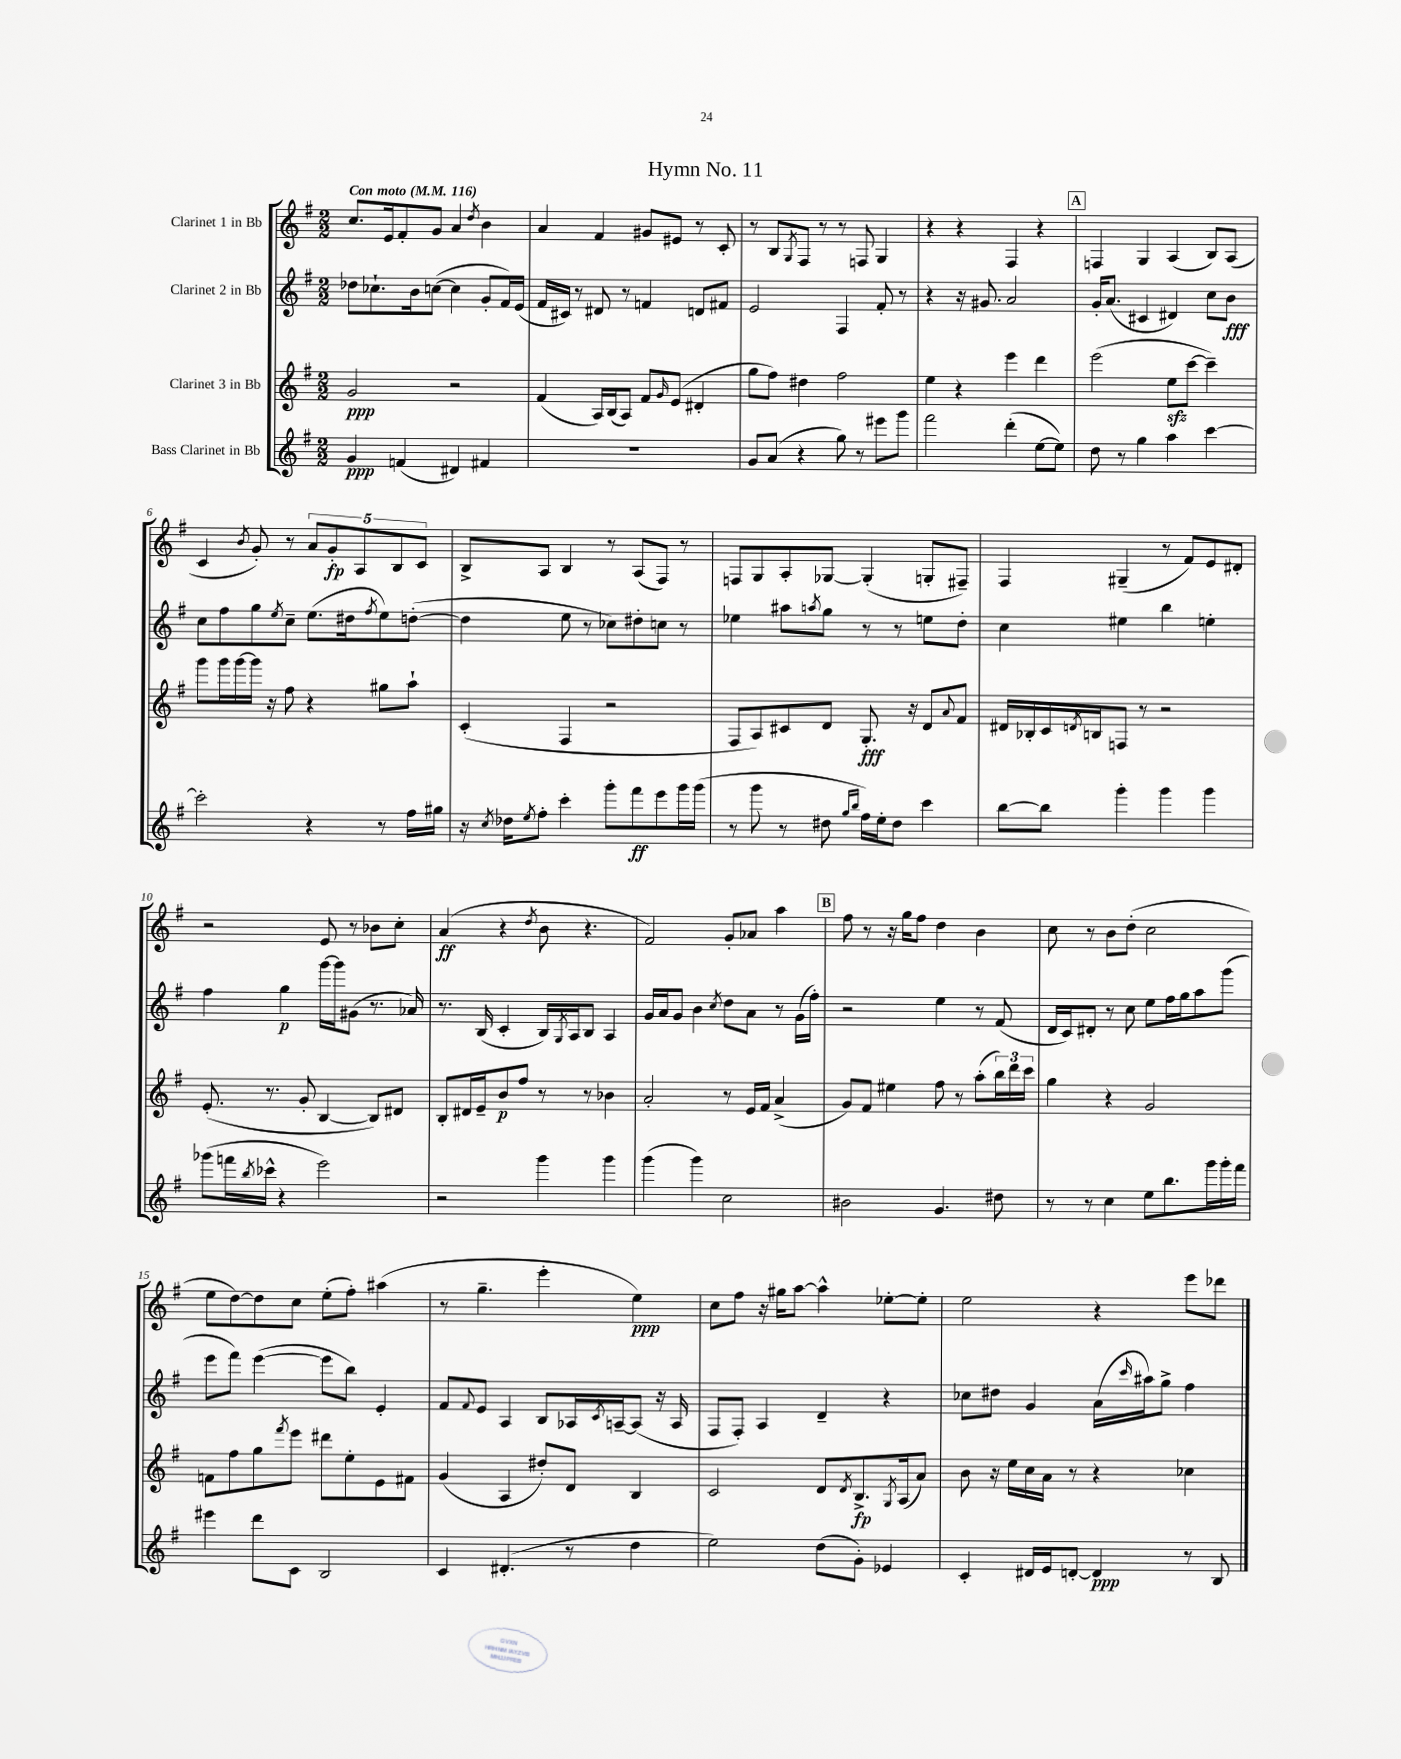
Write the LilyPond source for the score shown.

\header { title = "Hymn No. 11" }
<<
\new StaffGroup <<
\new Staff = "s0" \with { instrumentName = "Clarinet 1 in Bb" } {
    \clef treble \key g \major \numericTimeSignature \time 2/2 \tempo "Con moto" 4 = 116
    c''8. e'16 fis'8-. g'8 a'4 \acciaccatura { d''8 } b'4 |
    a'4 fis'4 gis'8 eis'8 r8 c'8-. |
    r8 b8 \acciaccatura { g8 } fis8 r8 r8 f8 g4 |
    r4 r4 fis4 r4 |
    \mark \markup { \box "A" } f4 g4 a4( b8) a8( |
    c'4 \acciaccatura { b'8 } g'8-.) r8 \tuplet 5/4 { a'8 g'8-.\fp a8 b8 c'8 } |
    b8-> a8 b4 r8 a8( fis8) r8 |
    f8 g8 a8-. ges8~ ges4-.( g8-. fis8--) |
    fis4 gis4--( r8 fis'8) e'8 dis'8-. |
    r2 e'8 r8 bes'8 c''8-. |
    a'4\ff( r4 \acciaccatura { d''8 } b'8 r4. |
    fis'2) g'8-. aes'8 a''4 |
    \mark \markup { \box "B" } fis''8 r8 r16 g''16 fis''8 d''4 b'4 |
    c''8 r8 b'8 d''8-.( c''2 |
    e''8 d''8~) d''8 c''8 e''8-.( fis''8-.) ais''4( |
    r8 g''4.-- e'''4-. e''4\ppp) |
    c''8 fis''8 r16 gis''16 a''8~ a''4-^ ees''8~-. ees''8-. |
    e''2 r4 e'''8 des'''8 \bar "|." |
}
\new Staff = "s1" \with { instrumentName = "Clarinet 2 in Bb" } {
    \clef treble \key g \major \numericTimeSignature \time 2/2
    des''8 ces''8.-! b'16 c''8~( c''4 g'8-. fis'16) e'16( |
    fis'16 cis'16) r8 dis'8 r8 f'4 d'8 fis'8 |
    e'2 fis4 fis'8-. r8 |
    r4 r16 gis'8. a'2 |
    \mark \markup { \box "A" } g'16-. a'8.( cis'4 dis'4) c''8 b'8\fff |
    c''8 fis''8 g''8 \acciaccatura { e''8 } c''8-- e''8.( dis''16 \acciaccatura { fis''8 } e''8) d''8~-.( |
    d''4 e''8 r8 ces''8) dis''8-. c''8 r8 |
    ees''4 ais''8 \acciaccatura { a''8 } g''8 r8 r8 e''8 d''8-. |
    c''4 eis''4 b''4 e''4-. |
    fis''4 g''4\p g'''16~ g'''16 gis'8( r8. aes'16) |
    r8. b16( c'4-. b16) \acciaccatura { g8 } a16 b8 a4 |
    g'16 a'16 g'8 b'4 \acciaccatura { c''8 } d''8 a'8 r8 g'16( fis''16-.) |
    \mark \markup { \box "B" } r2 e''4 r8 fis'8( |
    d'16 c'16) dis'8-. r8 c''8 e''8 fis''16 g''16 a''8 g'''8( |
    e'''8 fis'''8) e'''4~( e'''8 b''8) e'4-. |
    fis'8 \appoggiatura { fis'8 } e'8 a4 b8 aes16 \acciaccatura { c'8 } a16~-- a8( r16 a16 |
    fis8 fis8-.) a4 d'4-- r4 |
    ces''8 dis''8 g'4 a'16( \grace { c'''16 } ais''16) g''8-> fis''4 \bar "|." |
}
\new Staff = "s2" \with { instrumentName = "Clarinet 3 in Bb" } {
    \clef treble \key g \major \numericTimeSignature \time 2/2
    g'2\ppp r2 |
    fis'4( a16) b16( a8) fis'8 \grace { g'16 } e'8( dis'4-. |
    g''8 fis''8) dis''4 fis''2 |
    e''4 r4 e'''4 d'''4 |
    \mark \markup { \box "A" } e'''2( e''8\sfz c'''8~ c'''4--) |
    g'''8 g'''16 g'''16~ g'''16 r16 fis''8 r4 gis''8 a''8-! |
    c'4-.( fis4 r2 |
    fis8 a8) cis'8 d'8 g8.-.\fff r16 d'8 \appoggiatura { a'8 } fis'8 |
    dis'16 bes16-. c'16 \acciaccatura { d'8 } b16 f8 r8 r2 |
    e'8.-.( r8. g'8-. b4~ b8) dis'8 |
    b8-. dis'16 e'16-- b'8\p fis''8 r8 r8 bes'4 |
    a'2-. r8 e'16 fis'16 a'4->( |
    \mark \markup { \box "B" } g'8) fis'8 eis''4 fis''8 r8 a''8-.( \tuplet 3/2 { b''16) d'''16 c'''16 } |
    g''4 r4 g'2 |
    f'8 fis''8 g''8 \acciaccatura { fis'''8 } e'''8 dis'''8 e''8-. e'8 fis'8 |
    g'4( a4 dis''8-.) d'8 b4 |
    c'2 d'8 \acciaccatura { d'8 } b8.->\fp \acciaccatura { g8 } a16( a'8) |
    b'8 r16 e''16 c''16 a'16 r8 r4 ces''4 \bar "|." |
}
\new Staff = "s3" \with { instrumentName = "Bass Clarinet in Bb" } {
    \clef treble \key g \major \numericTimeSignature \time 2/2
    g'4\ppp f'4( dis'4) fis'4 |
    R1 |
    g'8 a'8( r4 g''8) r8 eis'''8 g'''8 |
    fis'''2 d'''4-.( e''8~ e''8) |
    \mark \markup { \box "A" } d''8 r8 g''4 a''4 c'''4~ |
    c'''2-. r4 r8 fis''16 gis''16 |
    r16 \acciaccatura { c''8 } des''16 \acciaccatura { e''8 } fis''8-. c'''4-. g'''8-. fis'''8\ff e'''8 g'''16 g'''16( |
    r8 g'''8 r8 dis''8 \grace { g''16 b''16 } fis''16) e''16-. dis''8 c'''4 |
    b''8~ b''8 g'''4-. g'''4 g'''4 |
    ges'''8( f'''16 \acciaccatura { b''8 } ces'''16-^ r4 e'''2) |
    r2 g'''4 g'''4 |
    g'''4( g'''4) c''2 |
    \mark \markup { \box "B" } bis'2 g'4. dis''8 |
    r8 r8 c''4 e''8 b''8. g'''16 g'''16-. fis'''16 |
    eis'''4 d'''8 c'8 b2 |
    c'4 dis'4.-.( r8 d''4 |
    e''2) d''8( g'8-.) ees'4 |
    c'4-. dis'16 e'16 d'8~-. d'4\ppp r8 b8 \bar "|." |
}
>>
>>
